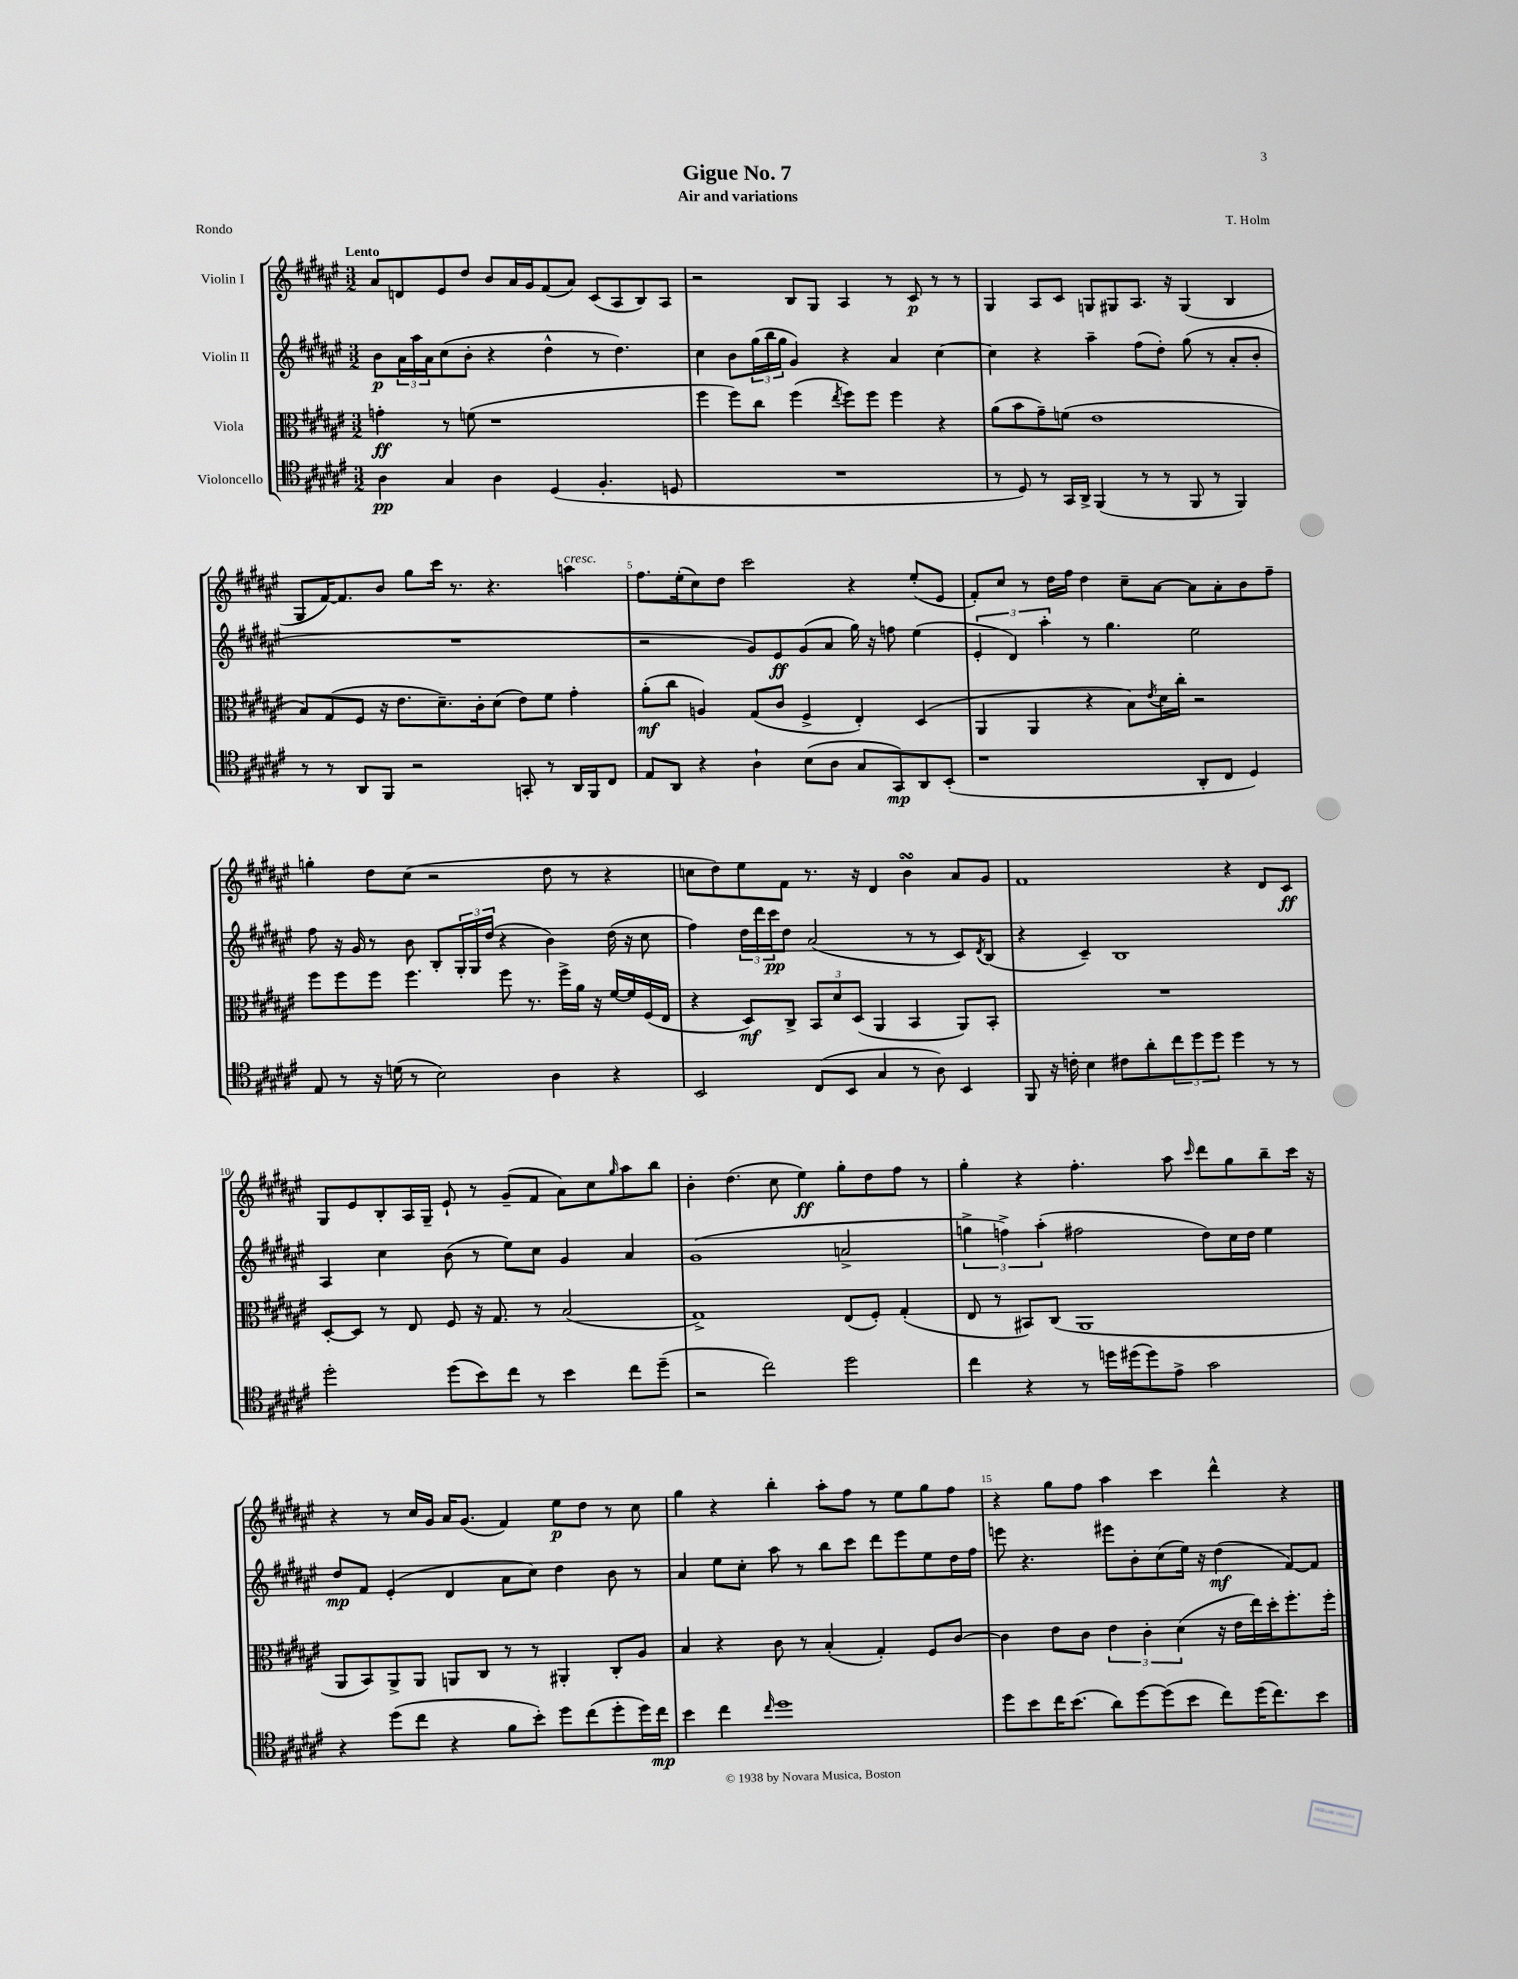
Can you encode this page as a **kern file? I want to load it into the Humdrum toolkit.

**kern	**dynam	**kern	**dynam	**kern	**dynam	**kern	**dynam
*part4	*part4	*part3	*part3	*part2	*part2	*part1	*part1
*staff4	*staff4	*staff3	*staff3	*staff2	*staff2	*staff1	*staff1
*I"Violoncello	*	*I"Viola	*	*I"Violin II	*	*I"Violin I	*
*clefC4	*	*clefC3	*	*clefG2	*	*clefG2	*
*k[f#c#g#d#a#e#]	*	*k[f#c#g#d#a#e#]	*	*k[f#c#g#d#a#e#]	*	*k[f#c#g#d#a#e#]	*
*M3/2	*	*M3/2	*	*M3/2	*	*M3/2	*
=1	=1	=1	=1	=1	=1	=1	=1
!	!	!	!	!	!	!LO:TX:a:B:t=Lento	!
4A#\	pp	4gn'\	ff	8b\L	p	8a#/L	.
.	.	.	.	24a#\L	.	8dn/	.
.	.	.	.	24aa#\	.	.	.
.	.	.	.	24a#\J	.	.	.
4G#/	.	8r	.	(8cc#\	.	8e#/	.
.	.	(8fn\	.	8b'\J	.	8dd#/J	.
4A#\	.	1r	.	4r	.	8b/L	.
.	.	.	.	.	.	16a#/L	.
.	.	.	.	.	.	16g#/J	.
(4D#/	.	.	.	4dd#^^\	.	(8f#/	.
.	.	.	.	.	.	8a#/J)	.
4.F#'/	.	.	.	8r	.	(8c#/L	.
.	.	.	.	4.dd#\)	.	8A#/	.
.	.	.	.	.	.	8B/)	.
8Dn/	.	.	.	.	.	8A#/J	.
=2	=2	=2	=2	=2	=2	=2	=2
1.r	.	4ff#\	.	4cc#\	.	2r	.
.	.	8ff#\L)	.	8b\L	.	.	.
.	.	8cc#\J	.	(24gg#\L	.	.	.
.	.	.	.	24bb\	.	.	.
.	.	.	.	24gg#\JJ	.	.	.
.	.	(4ff#\	.	4g#/)	.	8B/L	.
.	.	.	.	.	.	8G#/J	.
.	.	8qee#/	.	.	.	.	.
.	.	8ff#\L)	.	4r	.	4A#/	.
.	.	8ff#\J	.	.	.	.	.
.	.	4ff#\	.	4a#/	.	8r	.
.	.	.	.	.	.	8c#/	p
.	.	4r	.	[4cc#\	.	8r	.
.	.	.	.	.	.	8r	.
=3	=3	=3	=3	=3	=3	=3	=3
8r	.	(8a#\L	.	4cc#\]	.	4G#/	.
8D#/)	.	8b\	.	.	.	.	.
8r	.	8g#~\)	.	4r	.	8A#/L	.
16GG#/LL	.	(8fn\J	.	.	.	8c#/J	.
16AA#^/JJ	.	.	.	.	.	.	.
(4FF#/	.	1e#	.	4aa#~\	.	8Gn/L	.
.	.	.	.	.	.	8G#X/	.
8r	.	.	.	(8ff#\L	.	8.A#/J	.
8r	.	.	.	8dd#'\J)	.	.	.
.	.	.	.	.	.	16r	.
8FF#/	.	.	.	(8gg#\	.	(4G#/	.
8r	.	.	.	8r	.	.	.
4FF#/)	.	.	.	8a#'/L	.	4B/	.
.	.	.	.	8b'/J	.	.	.
!!LO:LB:g=z
=4	=4	=4	=4	=4	=4	=4	=4
8r	.	8B/L)	.	1.r	.	8G#/L	.
8r	.	(8G#/	.	.	.	[16f#/K)	.
.	.	.	.	.	.	8.f#/]	.
8AA#/L	.	8F#/J	.	.	.	.	.
8FF#/J	.	16r	.	.	.	8b/J	.
.	.	8.e#\L	.	.	.	.	.
2r	.	.	.	.	.	8gg#\L	.
.	.	8.d#~\)	.	.	.	16ccc#\Jk	.
.	.	.	.	.	.	8.r	.
.	.	16c#'\k	.	.	.	.	.
.	.	(8d#\J	.	.	.	4.r	.
8GGn'/	.	8e#\L)	.	.	.	.	.
8r	.	8f#\J	.	.	.	.	.
!	!	!	!	!	!	!LO:TX:a:i:t=cresc.	!
16AA#/LL	.	4g#'\	.	.	.	4aan\	.
16FF#/J	.	.	.	.	.	.	.
8C#/J	.	.	.	.	.	.	.
=5	=5	=5	=5	=5	=5	=5	=5
8E#/L	.	(8a#'\L	mf	2r	.	8.ff#\L	.
8AA#/J	.	8cc#\J	.	.	.	.	.
.	.	.	.	.	.	(16ee#'\k	.
4r	.	4An/)	.	.	.	8cc#\)	.
.	.	.	.	.	.	8dd#\J	.
4A#`\	.	(8G#/L	.	8g#/L)	.	2ccc#\	.
.	.	8c#/J	.	8e#/	ff	.	.
(8B\L	.	4F#^/	.	(8g#/	.	.	.
8A#\J	.	.	.	8a#/J	.	.	.
8G#/L	.	4E#'/)	.	16gg#\)	.	4r	.
.	.	.	.	16r	.	.	.
8GG#/)	mp	.	.	8ffn\	.	.	.
8AA#/	.	(4D#/	.	(4ee#\	.	(8ee#'/L	.
(8BB'/J	.	.	.	.	.	8e#/J	.
=6	=6	=6	=6	=6	=6	=6	=6
1r	.	4AA#/	.	6e#'/	.	8f#'/L)	.
.	.	.	.	.	.	8cc#/J	.
.	.	.	.	6d#/)	.	.	.
.	.	4AA#/	.	.	.	8r	.
.	.	.	.	6aa#'\	.	.	.
.	.	.	.	.	.	16dd#\LL	.
.	.	.	.	.	.	16ff#\JJ	.
.	.	4r	.	8r	.	4dd#\	.
.	.	.	.	4.gg#\	.	.	.
.	.	8B\L)	.	.	.	8cc#~\L	.
.	.	8qe#/	.	.	.	.	.
.	.	16d#\L	.	.	.	[8a#\J	.
.	.	16cc#'\JJ	.	.	.	.	.
8AA#'/L	.	2r	.	2ee#\	.	8a#\L]	.
8C#/J	.	.	.	.	.	8a#'\	.
4D#/)	.	.	.	.	.	8b\	.
.	.	.	.	.	.	8ff#~\J	.
!!LO:LB:g=z
=7	=7	=7	=7	=7	=7	=7	=7
8E#/	.	8ff#\L	.	8ff#\	.	4ggn'\	.
8r	.	8ff#\	.	16r	.	.	.
.	.	.	.	16g#/	.	.	.
16r	.	8ff#\J	.	8r	.	8dd#\L	.
(16dn\	.	.	.	.	.	.	.
8r	.	4.ff#\	.	8b\	.	(8cc#\J	.
2B\)	.	.	.	8B'/L	.	2r	.
.	.	.	.	24G#'/L	.	.	.
.	.	.	.	24G#/	.	.	.
.	.	.	.	(24dd#/JJ	.	.	.
.	.	8ff#\	.	4r	.	.	.
.	.	8.r	.	.	.	.	.
4A#\	.	.	.	4b\)	.	8dd#\	.
.	.	16ff#^\LL	.	.	.	.	.
.	.	16a#\JJ	.	.	.	8r	.
.	.	16r	.	.	.	.	.
4r	.	[16f#/LL	.	(16dd#\	.	4r	.
.	.	16f#/]	.	16r	.	.	.
.	.	(16F#/	.	8cc#\	.	.	.
.	.	16E#/JJ	.	.	.	.	.
=8	=8	=8	=8	=8	=8	=8	=8
2BB/	.	4r	.	4ff#\)	.	8ccn\L	.
.	.	.	.	.	.	8dd#\)	.
.	.	8D#/L)	mf	24dd#\LL	.	8ee#\	.
.	.	.	.	24ddd#\	.	.	.
.	.	.	.	24ccc#\J	pp	.	.
.	.	8C#^/J	.	8dd#\J	.	8f#\J	.
(8C#/L	.	12BB/L	.	(2a#/	.	8.r	.
.	.	12d#/	.	.	.	.	.
8BB/J	.	.	.	.	.	.	.
.	.	(12D#/J	.	.	.	.	.
.	.	.	.	.	.	16r	.
4G#/	.	4AA#/	.	.	.	4d#/	.
8r	.	4BB/	.	8r	.	4bsSSs\	.
8A#\)	.	.	.	8r	.	.	.
4BB/	.	8AA#/L)	.	8c#/L)	.	8a#/L	.
.	.	.	.	8qd#/	.	.	.
.	.	8BB'/J	.	(8B/J	.	8g#/J	.
=9	=9	=9	=9	=9	=9	=9	=9
8FF#/	.	1.r	.	4r	.	1f#	.
16r	.	.	.	.	.	.	.
16cn'\	.	.	.	.	.	.	.
4B\	.	.	.	4c#~/)	.	.	.
8c#X\L	.	.	.	1B	.	.	.
8a#'\	.	.	.	.	.	.	.
12cc#\	.	.	.	.	.	.	.
12dd#\	.	.	.	.	.	.	.
12dd#\J	.	.	.	.	.	.	.
4dd#\	.	.	.	.	.	4r	.
8r	.	.	.	.	.	8d#/L	.
8r	.	.	.	.	.	8c#/J	ff
!!LO:LB:g=z
=10	=10	=10	=10	=10	=10	=10	=10
2dd#'\	.	[8D#'/L	.	4A#/	.	8G#/L	.
.	.	8D#/J]	.	.	.	8e#/	.
.	.	8r	.	4cc#\	.	8B'/	.
.	.	8E#/	.	.	.	16A#/L	.
.	.	.	.	.	.	16G#~/JJ	.
(8dd#\L	.	8F#/	.	(8b\	.	8e#`/	.
8b\)	.	16r	.	8r	.	8r	.
.	.	8.G#/	.	.	.	.	.
8cc#\J	.	.	.	8ee#\L)	.	(8g#~/L	.
8r	.	8r	.	8cc#\J	.	8f#/J	.
4b\	.	(2B/	.	4g#/	.	8a#\L)	.
.	.	.	.	.	.	8cc#\	.
.	.	.	.	.	.	16qqgg#/	.
8cc#\L	.	.	.	4a#/	.	8aa#\	.
(8dd#~\J	.	.	.	.	.	8bb\J	.
=11	=11	=11	=11	=11	=11	=11	=11
2r	.	1G#^)	.	(1g#	.	4b'\	.
.	.	.	.	.	.	(4.dd#\	.
2cc#\)	.	.	.	.	.	.	.
.	.	.	.	.	.	8cc#\	.
.	.	.	.	.	.	4ee#\)	ff
2dd#\	.	(8E#/L	.	2an^/	.	8gg#'\L	.
.	.	8F#'/J)	.	.	.	8dd#\	.
.	.	(4G#'/	.	.	.	8ff#\J	.
.	.	.	.	.	.	8r	.
=12	=12	=12	=12	=12	=12	=12	=12
4cc#\	.	8E#/	.	6ggn^\	.	4gg#'\	.
.	.	8r	.	.	.	.	.
.	.	.	.	6ffn^\)	.	.	.
4r	.	8BB#X/L)	.	.	.	4r	.
.	.	.	.	(6aa#'\	.	.	.
.	.	(8C#/J	.	.	.	.	.
8r	.	1AA#	.	2ff#X\	.	4.ff#'\	.
16ddn\LL	.	.	.	.	.	.	.
(16dd#X\J	.	.	.	.	.	.	.
8dd#\)	.	.	.	.	.	.	.
8e#^\J	.	.	.	.	.	8aa#\	.
.	.	.	.	.	.	16qqccc#/	.
2g#\	.	.	.	8dd#\L)	.	8ddd#\L	.
.	.	.	.	16cc#\L	.	8gg#\	.
.	.	.	.	16dd#\JJ	.	.	.
.	.	.	.	4ee#\	.	8bb~\	.
.	.	.	.	.	.	16ccc#\Jk	.
.	.	.	.	.	.	16r	.
!!LO:LB:g=z
=13	=13	=13	=13	=13	=13	=13	=13
4r	.	8AA#/L	.	8dd#/L	mp	4r	.
.	.	8BB/)	.	8f#/J	.	.	.
(8dd#\L	.	8AA#^/	.	(4e#'/	.	8r	.
8cc#\J	.	8AA#/J	.	.	.	16cc#/LL	.
.	.	.	.	.	.	16g#/JJ	.
4r	.	8AAn/L	.	4d#/	.	16a#/KL	.
.	.	.	.	.	.	(8.g#/J	.
.	.	8C#/J	.	.	.	.	.
8f#\L	.	8r	.	8a#\L	.	4f#/)	.
8b'\J)	.	8r	.	8cc#\J)	.	.	.
8dd#\L	.	4AA#X'/	.	4dd#\	.	8ee#\L	p
(8cc#\	.	.	.	.	.	8dd#\J	.
8dd#'\	.	8C#'/L	.	8b\	.	8r	.
16dd#\L)	.	8A#/J	.	8r	.	8cc#\	.
16cc#\JJ	mp	.	.	.	.	.	.
=14	=14	=14	=14	=14	=14	=14	=14
4b\	.	4B/	.	4a#/	.	4gg#\	.
4cc#\	.	4r	.	8ee#\L	.	4r	.
.	.	.	.	8cc#'\J	.	.	.
16qqcc#/	.	.	.	.	.	.	.
1dd#	.	8c#\	.	8aa#\	.	4bb'\	.
.	.	8r	.	8r	.	.	.
.	.	(4B'/	.	8bb\L	.	8aa#'\L	.
.	.	.	.	8ccc#\J	.	8ff#\J	.
.	.	4G#'/)	.	8ddd#\L	.	8r	.
.	.	.	.	8eee#\	.	8ee#\L	.
.	.	8F#/L	.	8ee#\	.	8gg#\	.
.	.	[8c#/J	.	16dd#\L	.	8ff#\J	.
.	.	.	.	16ff#\JJ	.	.	.
=15	=15	=15	=15	=15	=15	=15	=15
8dd#\L	.	4c#\]	.	8eeen\	.	4r	.
8b\	.	.	.	4.r	.	.	.
16cc#\K	.	8e#\L	.	.	.	8gg#\L	.
(8.b\J	.	.	.	.	.	.	.
.	.	8c#\J	.	.	.	8ff#\J	.
8a#\L)	.	6e#\	.	8eee#X\L	.	4aa#\	.
[8dd#\	.	.	.	8b'\	.	.	.
.	.	6c#'\	.	.	.	.	.
(8dd#\]	.	.	.	(8cc#\	.	4ccc#\	.
.	.	(6d#\	.	.	.	.	.
8b\J	.	.	.	16ee#\Jk)	.	.	.
.	.	.	.	16r	.	.	.
8cc#\L)	.	16r	.	(4dd#\	mf	4ddd#^^\	.
.	.	16e#\LL	.	.	.	.	.
(16dd#\K	.	16ee#\)	.	.	.	.	.
8.cc#\)	.	16dd#'\J	.	.	.	.	.
.	.	8.ff#'\	.	[8f#/L)	.	4r	.
8b\J	.	.	.	8f#/J]	.	.	.
.	.	16ff#'\Jk	.	.	.	.	.
==	==	==	==	==	==	==	==
*-	*-	*-	*-	*-	*-	*-	*-
